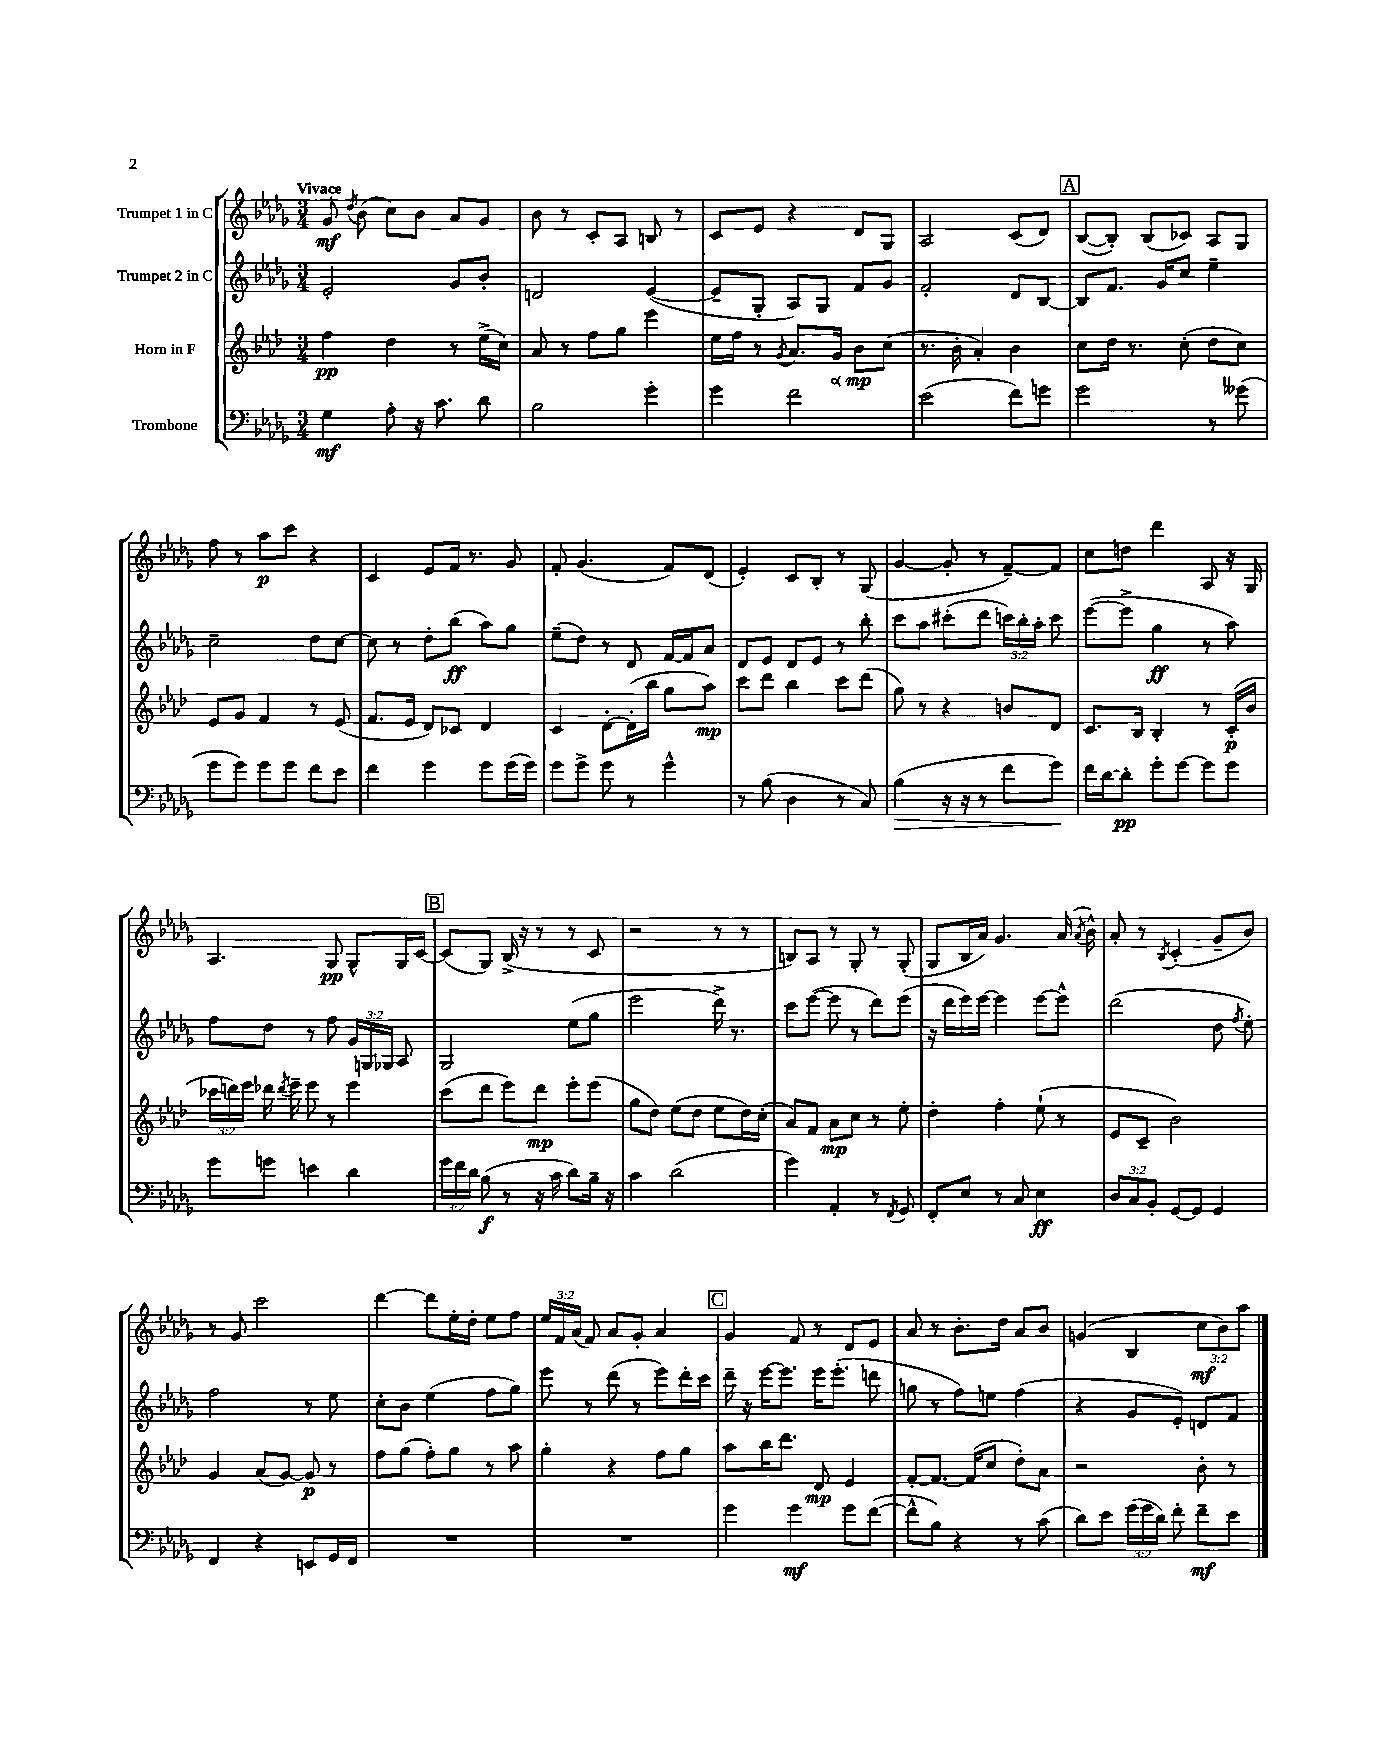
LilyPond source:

<<
\new StaffGroup <<
\new Staff = "s0" \with { instrumentName = "Trumpet 1 in C" } {
    \clef treble \key des \major \numericTimeSignature \time 3/4 \override Staff.TupletNumber.text = #tuplet-number::calc-fraction-text \tempo "Vivace"
    \autoBeamOff ges'8\mf \acciaccatura { des''8 } bes'8( c''8[) bes'8] aes'8[ ges'8] |
    bes'8 r8 c'8[-. aes8] b8 r8 |
    c'8[ ees'8] r4 des'8[ ges8] |
    aes2 c'8[( des'8]) |
    \mark \markup { \box "A" } bes8[~( bes8]-.) bes8[( ces'8]) aes8[ ges8] |
    f''8 r8 aes''8[\p c'''8] r4 |
    c'4 ees'8[ f'16] r8. ges'8 |
    f'8-. ges'4.( f'8[) des'8]( |
    ees'4-.) c'8[ bes8]-. r8 ges8( |
    ges'4~ ges'8-. r8 f'8[~--) f'8] |
    c''8[ d''8] des'''4 aes8 r16 ges16 |
    aes4. ges8\pp ges8[-^ ges16 c'16]~ |
    \mark \markup { \box "B" } c'8[( ges8]) bes16->( r16 r8 r8 c'8 |
    r2 r8 r8 |
    b8[) aes8] r8 ges8-. r8 ges8-.( |
    ges8[ bes16 aes'16]) ges'4. aes'16( \acciaccatura { aes'8 } bes'16-^) |
    aes'8-. r8 \acciaccatura { bes8 } c'4-.( ges'8[-- bes'8]) |
    r8 ges'8 c'''2 |
    des'''4~ des'''8[ ees''16-. des''16]-. ees''8[ f''8] |
    \tuplet 3/2 { ees''16[ f'16 aes'16]( } f'8) aes'8[ ges'8]-. aes'4 |
    \mark \markup { \box "C" } ges'4 f'8 r8 des'8[ ees'8] |
    aes'8 r8 bes'8.[-. des''16] aes'8[ bes'8] |
    g'4( bes4 \tuplet 3/2 { c''8[\mf bes'8) aes''8] } \bar "|." |
}
\new Staff = "s1" \with { instrumentName = "Trumpet 2 in C" } {
    \clef treble \key des \major \numericTimeSignature \time 3/4 \override Staff.TupletNumber.text = #tuplet-number::calc-fraction-text
    \autoBeamOff ees'2-. ges'8[ bes'8]-. |
    d'2 ees'4~( |
    ees'8[-- ges8]-. aes8[) ges8] f'8[ ges'8] |
    f'2-. des'8[ bes8]~ |
    \mark \markup { \box "A" } bes8[ f'8.] ges'16[ c''8] ees''4-- |
    c''2-- des''8[ c''8]~ |
    c''8 r8 des''8[-. bes''8]\ff( aes''8[) ges''8] |
    ees''8[--( des''8]) r8 des'8 f'16[~ f'16 aes'8] |
    des'8[ ees'8] des'8[ ees'8] r8 bes''8-. |
    c'''8[ aes''8] cis'''8[-.( des'''8] \tuplet 3/2 { c'''16[) bes''16-. aes''16]-. } c'''8 |
    ees'''8[~( ees'''8]-> ges''4\ff r8 aes''8) |
    f''8[ des''8] r8 f''8 \tuplet 3/2 { ges'16[ g16 ges16] } aes8 |
    \mark \markup { \box "B" } ges2 ees''8[( ges''8] |
    ees'''2 des'''16->) r8. |
    c'''8[ ees'''8]~( ees'''8 r8 des'''8[) ees'''8]( |
    r16 des'''16[ ees'''16) ees'''16]~ ees'''4 ees'''8[~ ees'''8]-^ |
    des'''2( des''8 \acciaccatura { f''8 } ees''8-.) |
    f''2 r8 ees''8 |
    c''8[-. bes'8] ees''4( f''8[ ges''8]) |
    ees'''8 r8 des'''8( r8 ees'''8[) des'''16-. c'''16] |
    \mark \markup { \box "C" } des'''16-- r16 ees'''16[~ ees'''8.] ees'''16[ ees'''8.]-.( d'''8 |
    g''8 r8 f''8[) e''8] f''4( |
    r4 ges'8[ ees'8]-.) d'8[ f'8] \bar "|." |
}
\new Staff = "s2" \with { instrumentName = "Horn in F" } {
    \clef treble \key aes \major \numericTimeSignature \time 3/4 \override Staff.TupletNumber.text = #tuplet-number::calc-fraction-text
    \autoBeamOff f''4\pp des''4 r8 ees''16[->( c''16]) |
    aes'8 r8 f''8[ g''8] ees'''4 |
    ees''16[ f''16] r8 \acciaccatura { g'8 } aes'8.[ \once \override Hairpin.circled-tip = ##t g'16]\< bes'8[\mp\! c''8]( |
    r8. bes'16-. aes'4-.) bes'4 |
    \mark \markup { \box "A" } c''8[ des''16] r8. c''8-.( des''8[ c''8]) |
    ees'8[ g'8] f'4 r8 ees'8( |
    f'8.[ ees'16] des'8[) ces'8] des'4 |
    c'4 des'8[~-. des'16-.( bes''16] g''8[ aes''8]\mp) |
    c'''8[ des'''8] bes''4 c'''8[ des'''8]( |
    g''8) r8 r4 b'8[ des'8] |
    c'8.[ bes16] bes4-. r8 c'16[-.\p( bes'16] |
    \tuplet 3/2 { ces'''16[ d'''16) ees'''16] } des'''16 \acciaccatura { des'''8 } ees'''16-- ees'''8 r8 ees'''4 |
    \mark \markup { \box "B" } c'''8[( des'''8] ees'''8[) des'''8]\mp ees'''8[-. ees'''8]( |
    g''8[ des''8]) ees''8[( des''8] ees''8[ des''16) c''16]-.( |
    aes'8[) f'8] aes'8[\mp c''8] r8 ees''8-. |
    des''4-. f''4-. ees''8-!( r8 |
    ees'8[ c'8]-- bes'2) |
    g'4 aes'8[( g'8]~) g'8\p r8 |
    f''8[ g''8]( f''8[-.) g''8] r8 aes''8 |
    g''4-. r4 f''8[ g''8] |
    \mark \markup { \box "C" } aes''8[ bes''16 des'''8.] des'8\mp ees'4 |
    f'8[~-. f'8.]~ f'16[( c''8] des''8[-.) aes'8] |
    r2 bes'8-. r8 \bar "|." |
}
\new Staff = "s3" \with { instrumentName = "Trombone" } {
    \clef bass \key des \major \numericTimeSignature \time 3/4 \override Staff.TupletNumber.text = #tuplet-number::calc-fraction-text
    \autoBeamOff ges4\mf aes8-. r16 c'8. des'8 |
    bes2 ges'4-. |
    ges'4 f'2 |
    ees'2( f'8[) g'8] |
    \mark \markup { \box "A" } ges'2 r8 geses'8( |
    ges'8[ ges'8]) ges'8[ ges'8] f'8[ ees'8] |
    f'4 ges'4 ges'8[ ges'16( ges'16]) |
    ges'8[ ges'8]-> ges'8 r8 ges'4-^ |
    r8 bes8( des4 r8 c8) |
    bes4\>( r16 r16 r8 f'8[ ges'8]\!) |
    f'16[ des'16~ des'8]-.\pp ges'8[-. ges'8]~ ges'8[ ges'8] |
    ges'8[ g'8] e'4 des'4 |
    \mark \markup { \box "B" } \tuplet 3/2 { ges'16[ f'16 des'16] } bes8\f( r8 r16 c'16 des'8[) bes16]-- r16 |
    c'4 des'2( |
    ges'4) aes,4-. r8 \acciaccatura { f,8 } ges,8 |
    f,8[-. ees8] r8 c8 ees4\ff |
    \tuplet 3/2 { des8[ c8 bes,8]-. } ges,8[~ ges,8] ges,4 |
    f,4 r4 e,8[ ges,16 f,16] |
    R2. |
    R2. |
    \mark \markup { \box "C" } ges'4 ges'4\mf ges'8[ f'8]~( |
    f'8[-^ bes8]) r4 r8 c'8( |
    des'8[) ees'8] \tuplet 3/2 { ges'16[( ges'16 des'16]) } f'8-. f'8[--\mf ees'8] \bar "|." |
}
>>
>>
\layout { \context { \Score \remove "Bar_number_engraver" } }
